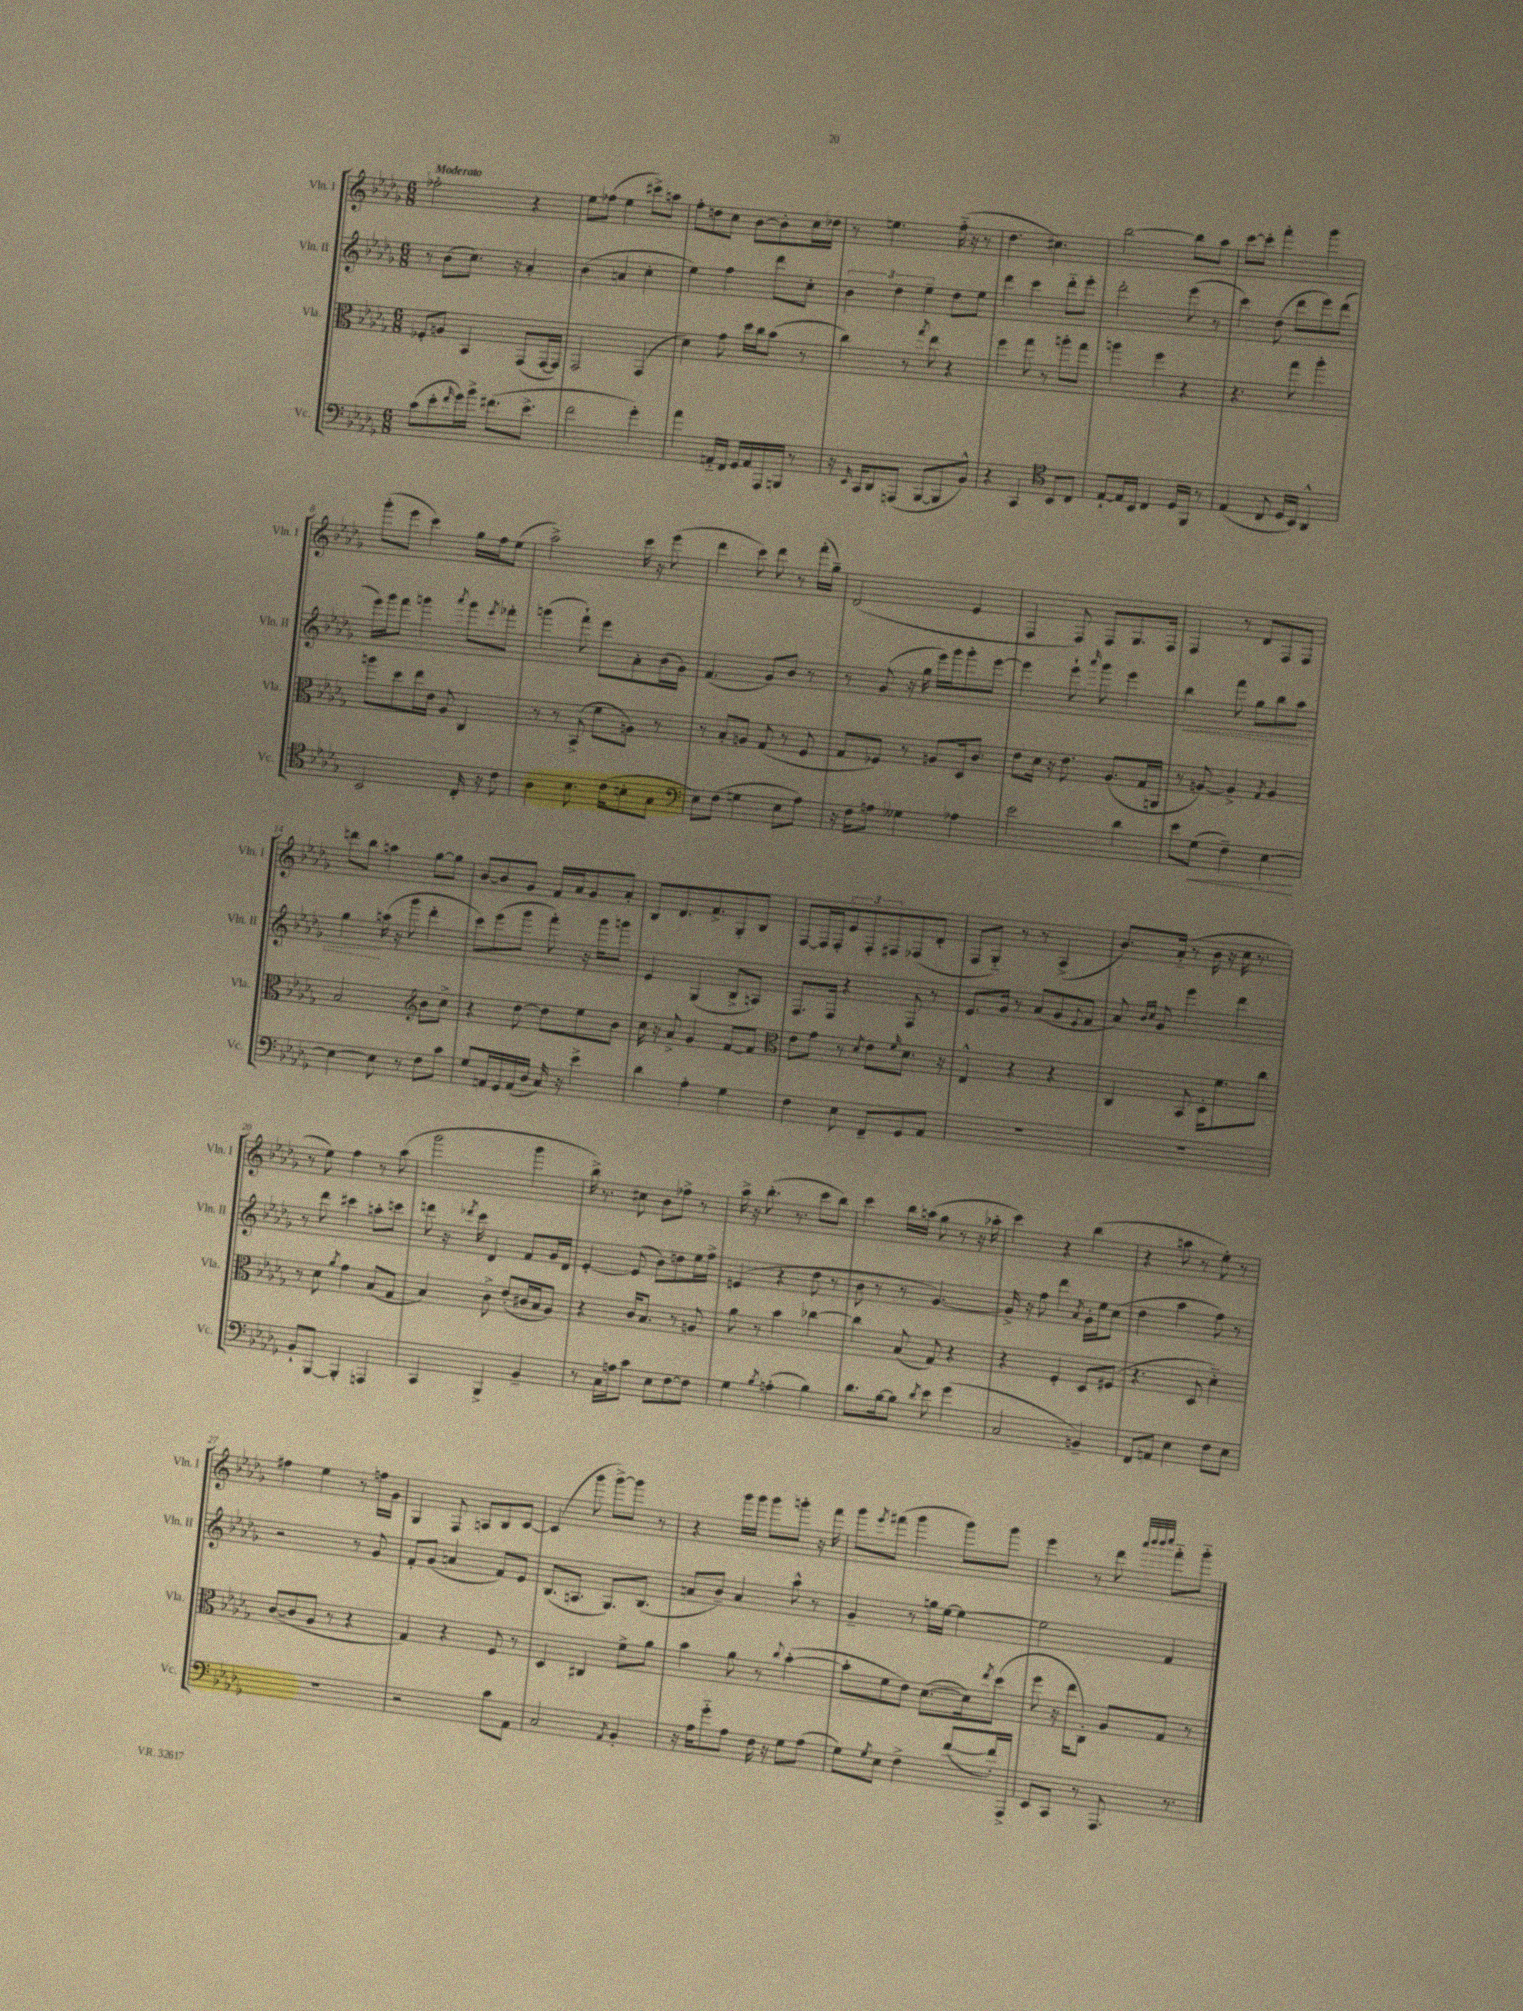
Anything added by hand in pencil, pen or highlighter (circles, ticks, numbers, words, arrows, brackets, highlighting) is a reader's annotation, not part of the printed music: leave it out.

**kern	**kern	**kern	**kern
*staff4	*staff3	*staff2	*staff1
*clefF4	*clefC3	*clefG2	*clefG2
*k[b-e-a-d-g-]	*k[b-e-a-d-g-]	*k[b-e-a-d-g-]	*k[b-e-a-d-g-]
*M6/8	*M6/8	*M6/8	*M6/8
(8c	8F-'	8r	2ff-'
8e-'	8A	(8b-	.
16qqf	.	.	.
16g-)	4BB-	8.cc)	.
16b-^	.	.	.
(8.f#	.	.	.
.	.	16r	.
.	(8GG-	4a-'	4r
8.e-^	.	.	.
.	[16GG-	.	.
.	16GG-])	.	.
=	=	=	=
2f	2GG-	(4b-	8ee-
.	.	.	(8ff-
.	.	4a	4ee-
4g-')	(4GG-	4cc'	8ccc#^)
.	.	.	8aa
=	=	=	=
4a-	4d-)	4ee-)	8ff'
.	.	.	8dd
16AA'~	8g-	4ff	8cc
16FF	.	.	.
16GG-	16dd-	.	[8b-
16AA	16cc	.	.
16AAA-	(8b-	8ddd-	8b-']
16BBB	.	.	.
8r	8r	8cc'	16cc
.	.	.	16dd-
=	=	=	=
16r	4cc)	6b-	8r
16qqEE-	.	.	.
16CC	.	.	.
8DD-	.	.	4.ee
.	.	6dd-	.
(8AAA	8r	.	.
.	.	6ee-~	.
.	8qgg-	.	.
[8BBB-	8ee-	.	.
8BBB-]	4r	8dd-	(16ff'~
.	.	.	16r
8BB-^^)	.	8ee-	8r
=	=	=	=
4r	4ff	4ddd-	4.dd-
4CC	8gg-	4ccc	.
.	8r	.	4.cc#)
*clefC4	*	*	*
8BB-	8aa'	8ddd-'~	.
8C	8gg-	8eee-'	.
=	=	=	=
[8E-`	4aa	2ddd-'	[2bb-
16E-]	.	.	.
16BB-	.	.	.
4C	4ff	.	.
16D-	4r	(8eee-	8bb-]
16FF	.	.	.
8r	.	8r	8aa-
=	=	=	=
(4E-	4.r	4ccc)	[8ccc
.	.	.	8ccc']
8C	.	(8dd-	4fff'
16D-	8gg-	8ddd-	.
16BB-)	.	.	.
4AA-^^	4aa-'	8eee-)	4ggg-
.	.	(8ddd-	.
=	=	=	=
2BB-	8aa	16eee-)	(8ggg-'
.	.	16ggg-	.
.	8dd-	8fff	8eee-
.	16ee-	4ggg	4ccc)
.	16e-	.	.
.	8A-	.	.
.	.	8qaaa-	.
16C'	4C	8ggg	16gg-
16r	.	.	16ff
.	.	8qeee-	.
8c	.	8fff-'	(8ee-
=	=	=	=
4A-	8r	(4ggg	2aa-^)
.	8r	.	.
8.B-	(8BB-^	8fff`)	.
.	8f	8eee-	.
(16c	.	.	.
8B'	8A)	8a-'	16ccc
.	.	.	16r
8G-	8r	(16b-	(8eee-
.	.	16g-)	.
=	=	=	=
*clefF4	*	*	*
8E-)	8r	(4.f	4ddd-
(8F	8B-'	.	.
4G	8A	.	8ccc)
.	(8G-	8g-)	8ddd-
8E-	8r	8b-	8r
8A-)	8F	8r	(16fff'
.	.	.	16gg-~)
=	=	=	=
16r	8G-	8r	(2d-
16F	.	.	.
8A	8F-)	(8g-	.
4G--	8r	16r	.
.	.	16gg-	.
.	8A	16eee-)	.
.	.	16ggg-	.
4A-	16D-	8ggg-'	4e-
.	8.c	.	.
.	.	[8eee-	.
=	=	=	=
2e-	8e-	4eee-]	4F
.	16d-	.	.
.	16r	.	.
.	8.e-	8eee-`	8F)
.	.	16qqaaa-	.
.	.	8ggg-	8F
.	(8.A-	.	.
4d-	.	4eee-	8.G-
.	16G-	.	.
.	16AA	.	16F
=	=	=	=
8e-	8r	4bb-	4F
(8G-	[8A)	.	.
4F~)	4A^]	8fff	8r
.	.	8gg-	8d-
.	8qG-	.	.
[4E-	4A	8bb-	8F
.	.	8aa-	8F
=	=	=	=
4E-_	2B-	4gg-	8ddd
.	.	.	8bb-
8E-]	.	(16aa	4aa
.	.	16r	.
8r	.	8ggg-	.
*	*clefG2	*	*
8F	8b-	4ddd-'	[8gg-
8c	8cc^	.	8gg-]
=	=	=	=
8G-	4r	8ccc)	[8b-
16AA	.	(8eee-	8b-]
16GG-	.	.	.
(16AA	[8dd-	8ggg-	8g-
16D-	.	.	.
16C)	8dd-]	8fff')	16f
16r	.	.	16a-
4e-^	8ee-	16r	8g-
.	.	16ggg-	.
.	8b-	8ggg	8a-'
=	=	=	=
4d-	16cc	4e-	8B-
.	16r	.	.
.	8a-^	.	8.d-
4A-'	4g-	(4G-	.
.	.	.	8.f^
4G-	[8f	8B-^	8G-'
.	8f]	8A)	8B-
=	=	=	=
*	*clefC3	*	*
4F	8e-	8.F	[8F
.	8g-	.	16F]
.	.	16F	16F'
8E-	8r	4r	12e-
.	.	.	12F'
.	8qd-	.	.
8FF~	8e-	.	.
.	.	.	12F#
.	16qqf	.	.
8GG-	8.d-	8F	(8F-
8AA-	.	8r	8d-'
.	16r	.	.
=	=	=	=
2.r	4E-^^	8.e-	8F
.	.	.	8G-'~)
.	.	16g-	.
.	4r	8r	8r
.	.	(8a-	8r
.	4r	8g-	(4A-^
.	.	8qqe-	.
.	.	8f	.
=	=	=	=
2.r	4C	8a-)	8.b-)
.	.	16qqb-	.
.	.	16qqcc	.
.	.	8g-	.
.	.	.	(16a-'~
.	8BB-	4eee-	8r
.	16D-'	.	16b-
.	8.f	.	16r
.	.	4ddd-	16cc
.	.	.	8.r
.	8cc	.	.
=	=	=	=
8BB-`	8r	8r	8r
[8BBB-	8d-	8ddd-	8ee-)
.	8qa-	.	.
4BBB-']	4g-	4ccc#	4ff
4AAA	(8B-	8aa'	8r
.	8G-	8ccc	(8aa-
=	=	=	=
4CC	4B-)	8ddd	2ggg-
.	.	16r	.
.	.	8qddd-	.
.	.	16ccc	.
4BBB-^	8c^	4d-	.
.	(8e-'	.	.
4BB-~	16c#	8f	4ggg-
.	16B-	.	.
.	8A-)	16g-	.
.	.	16d-	.
=	=	=	=
8r	4r	[4e-'	16bb-^)
.	.	.	8.r
16C	.	.	.
16A	.	.	.
8c	16c	(8e-]	8cc#
.	8.B-	.	.
8E-	.	8b-)	8b-
[8F	8r	8dd	8ff-^
8F]	8A	16ee-	8r
.	.	16ff^	.
=	=	=	=
4G-	8a-	(4e	16aa-^
.	.	.	16r
.	8r	.	(8.bb-'
8qB-	.	.	.
(4A'	4b-	4r	.
.	.	.	8.r
4B-)	[4cc-	8dd-	8ccc
.	.	8r	8bb-)
=	=	=	=
8.d-	4cc-]	8b-	4ccc
.	.	8r	.
[16B-	.	.	.
8B-]	(8B-	8r	16bb-
.	.	.	(16aa
8qd-	.	.	.
8e-	8G-)	[4.g-)	8gg-
(4g-	4r	.	8r
.	.	.	16r
.	.	.	16aa-'
=	=	=	=
2C	4r	16g-^]	4ccc)
.	.	16r	.
.	.	8ff	.
.	4F'	4ddd-	4r
.	.	8qa-	.
4BB~)	8D-	16g-'	(4bb-
.	.	16ee-	.
.	(8F#	(8cc	.
=	=	=	=
8FF	4.r	4dd-	4r
8AA	.	.	.
4E-	.	4aa-	8aa
.	8D-	.	8r
8F	4d-'~)	8ff)	8ee-')
8E-	.	8r	8r
=	=	=	=
2.r	([8c	2r	4ff#
.	8c]	.	.
.	8A-	.	4ee-
.	8r	.	.
.	4r	8r	8r
.	.	8g-	16ff
.	.	.	16g-
=	=	=	=
2r	4G-)	8f'	4G-
.	.	(8g-	.
.	4r	4a	8F
.	.	.	8A
8c	8F	8f)	8B-
8AA-	8r	8e-	[8c
=	=	=	=
2C	4D-	(8.B-	(4c]
.	.	8.A	.
.	4C#	.	8ggg-
.	.	8.G-)	[8ggg-^)
8qAA-	.	.	.
4BB-'	8f^	.	8ggg-]
.	.	(8.B-	.
.	8a-	.	8r
=	=	=	=
16r	4b-	8a	4r
16A-	.	.	.
8g-'~	.	8b-~)	.
8A-	8a-	4a	16ggg-
.	.	.	16ggg-
16F	8r	.	8ggg-
16r	.	.	.
.	8qqcc	.	.
8G-	([4b-'	8aa-^^	8ggg'
(8A-	.	8r	16r
.	.	.	16fff
=	=	=	=
8G-)	8b-']	4g-~	8ggg-
8qG-	.	.	8qeee-
8E-	8f	.	(8fff#
4F^	8e-)	8r	4ggg-
.	([8.d-	16gg	.
.	.	[16ee-	.
([8f	.	4ee-_	8ggg-)
.	16d-])	.	.
.	8qee-	.	.
16f'])	(8dd-	.	8ggg-
16AAA-^	.	.	.
=	=	=	=
8EE-	8ff	2ee-]	4eee-
8CC	16r	.	.
.	16ee-	.	.
8r	8C')	.	8r
8.AAA-	8A-	.	8ddd-
.	.	.	32qqaaa-
.	.	.	32qqbbb-
.	.	.	32qqbbb-
.	.	.	32qqcccc
.	8G-	4f	8fff'~
8.r	.	.	.
.	8r	.	8ggg-'~
==	==	==	==
*-	*-	*-	*-
